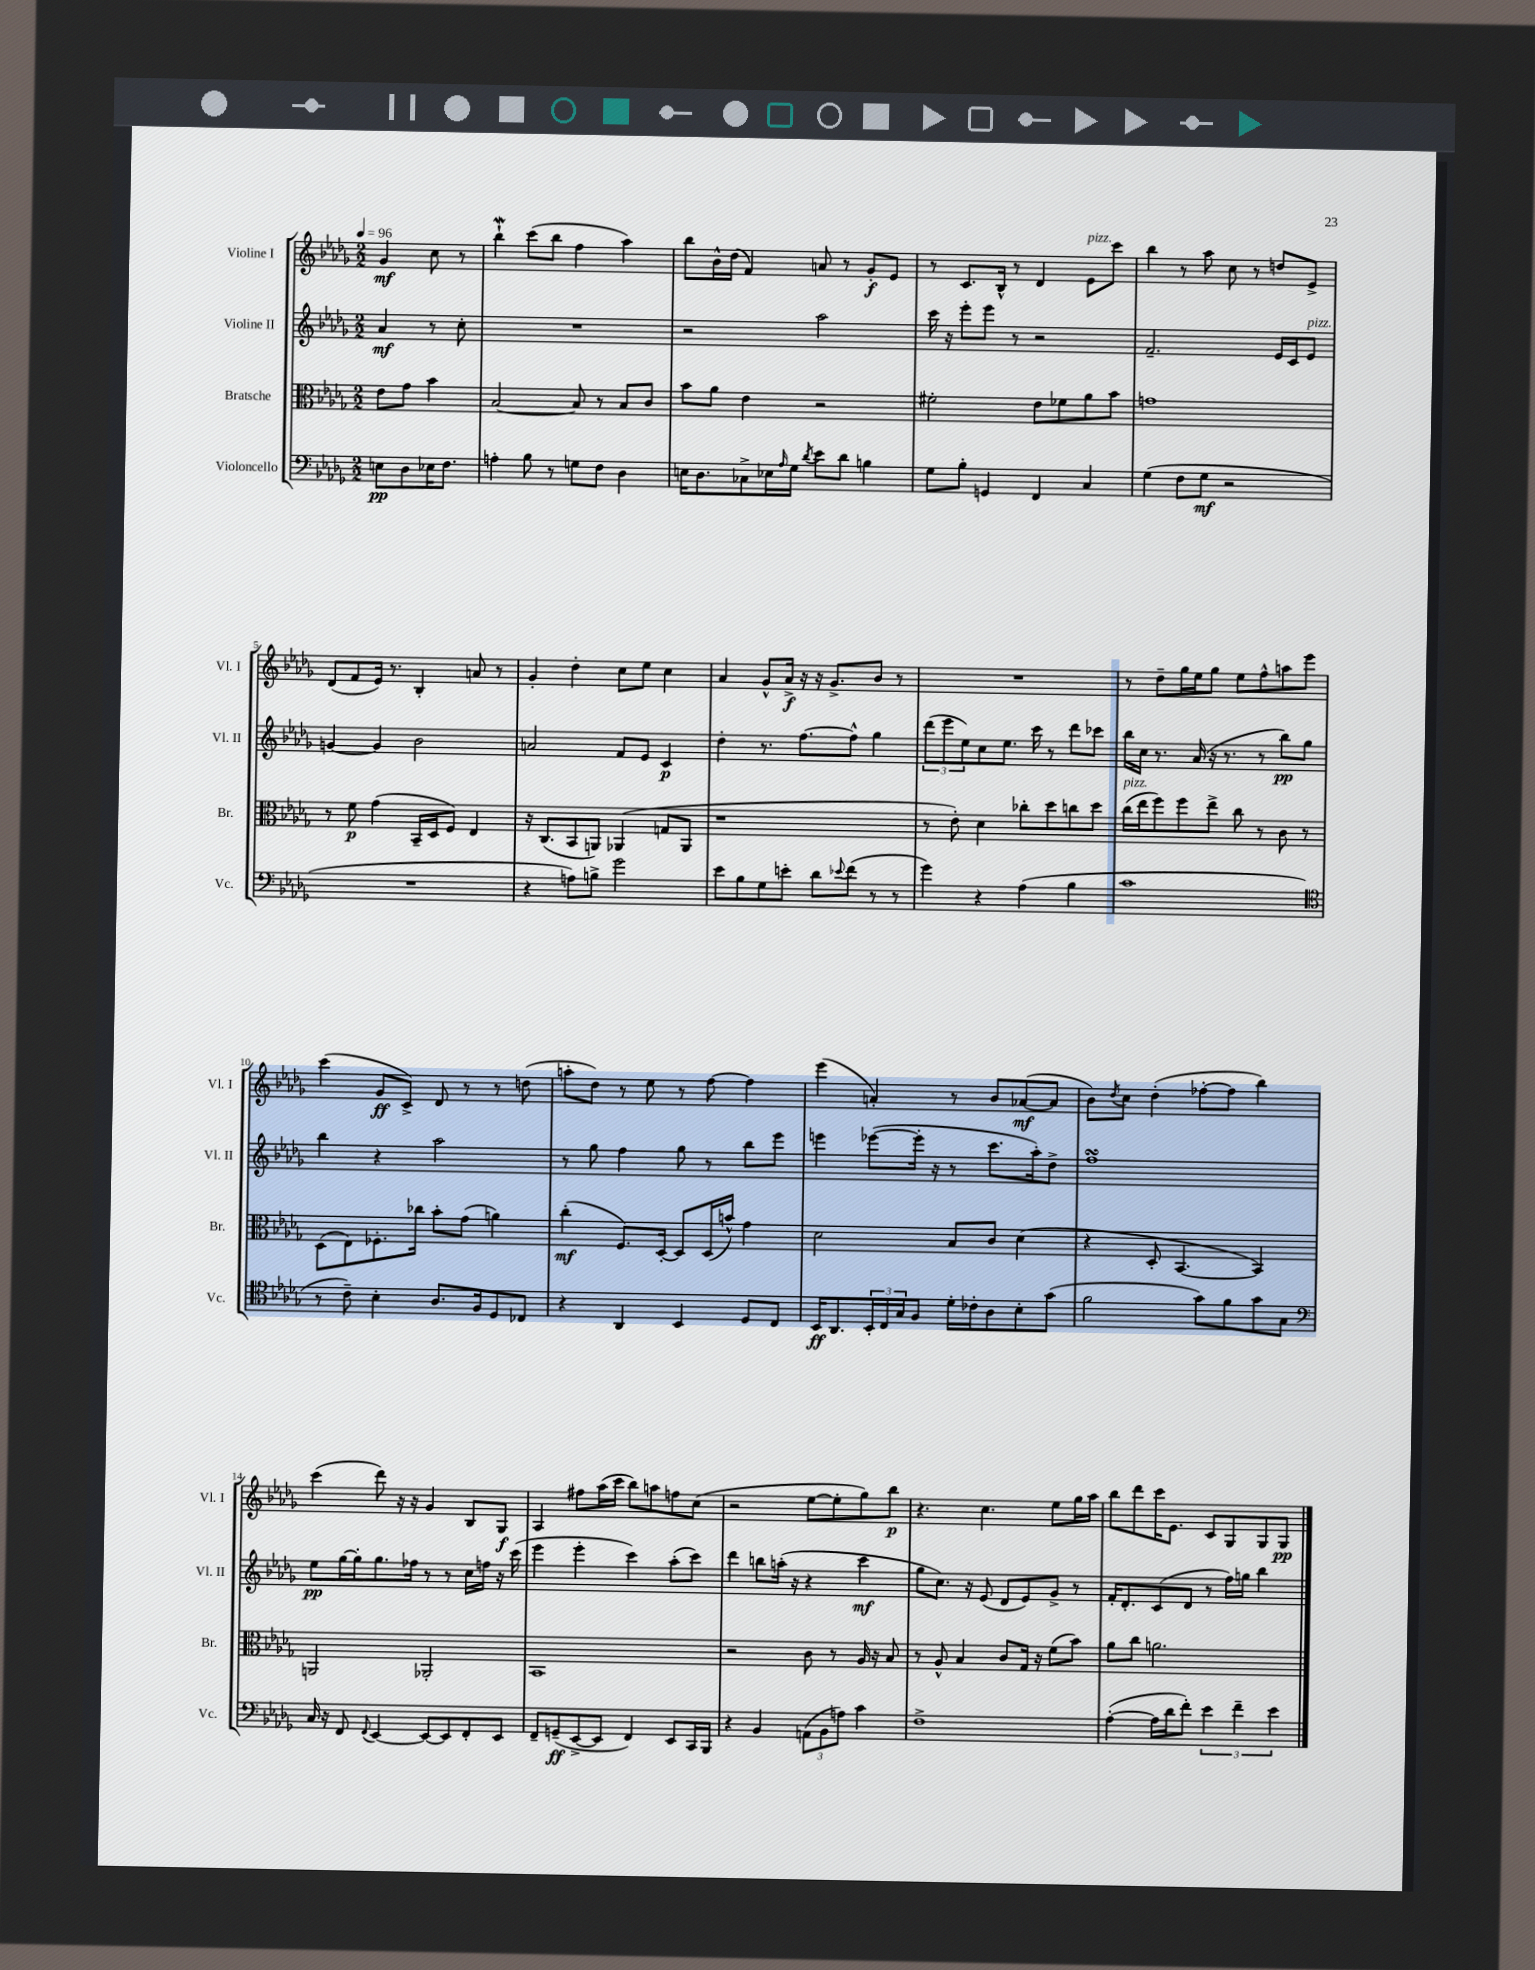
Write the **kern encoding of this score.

**kern	**dynam	**kern	**dynam	**kern	**dynam	**kern	**dynam
*part4	*part4	*part3	*part3	*part2	*part2	*part1	*part1
*staff4	*staff4	*staff3	*staff3	*staff2	*staff2	*staff1	*staff1
*I"Violoncello	*	*I"Bratsche	*	*I"Violine II	*	*I"Violine I	*
*I'Vc.	*	*I'Br.	*	*I'Vl. II	*	*I'Vl. I	*
*clefF4	*	*clefC3	*	*clefG2	*	*clefG2	*
*k[b-e-a-d-g-]	*	*k[b-e-a-d-g-]	*	*k[b-e-a-d-g-]	*	*k[b-e-a-d-g-]	*
*M2/2	*	*M2/2	*	*M2/2	*	*M2/2	*
*MM96	*	*MM96	*	*MM96	*	*MM96	*
=	=	=	=	=	=	=	=
8En\L	pp	8e-\L	.	4a-/	mf	4g-/	mf
8D-\	.	8g-\J	.	.	.	.	.
16E-X\K	.	4b-\	.	8r	.	8cc\	.
8.F\J	.	.	.	.	.	.	.
.	.	.	.	8cc'\	.	8r	.
=1	=1	=1	=1	=1	=1	=1	=1
4An'\	.	[2B-/	.	1r	.	4bb-W`\	.
8B-\	.	.	.	.	.	(8ccc\L	.
8r	.	.	.	.	.	8bb-\J	.
8Gn\L	.	8B-/]	.	.	.	4ff\	.
8F\J	.	8r	.	.	.	.	.
4D-\	.	8B-/L	.	.	.	4aa-\)	.
.	.	8c/J	.	.	.	.	.
=2	=2	=2	=2	=2	=2	=2	=2
16En\KL	.	8b-\L	.	2r	.	8bb-\L	.
8.D-\	.	.	.	.	.	.	.
.	.	8a-\J	.	.	.	16b-^^\L	.
.	.	.	.	.	.	(16dd-\JJ	.
8C-X^\	.	4e-\	.	.	.	4f/)	.
16E-X\L	.	.	.	.	.	.	.
16qqA-/	.	.	.	.	.	.	.
16G-\JJ	.	.	.	.	.	.	.
8qd-/	.	.	.	.	.	.	.
8e-\L	.	2r	.	2aa-\	.	8an/	.
8d-\J	.	.	.	.	.	8r	.
4Bn\	.	.	.	.	.	8g-'/L	f
.	.	.	.	.	.	8e-/J	.
=3	=3	=3	=3	=3	=3	=3	=3
8G-\L	.	2f#X'\	.	16ccc\	.	8r	.
.	.	.	.	16r	.	.	.
8B-'\J	.	.	.	8eee-'\L	.	8.c/L	.
4GGn/	.	.	.	8eee-\J	.	.	.
.	.	.	.	.	.	16B-^^/Jk	.
.	.	.	.	8r	.	8r	.
4FF/	.	8e-\L	.	2r	.	4d-/	.
.	.	8f-X\	.	.	.	.	.
!	!	!	!	!	!	!LO:TX:a:i:t=pizz.	!
4C/	.	8a-\	.	.	.	8e-\L	.
.	.	8b-\J	.	.	.	8ccc\J	.
=4	=4	=4	=4	=4	=4	=4	=4
(4G-\	.	1gn	.	2.f~/	.	4bb-\	.
8F\L	.	.	.	.	.	8r	.
8G-\J	mf	.	.	.	.	8aa-\	.
2r	.	.	.	.	.	8cc\	.
.	.	.	.	.	.	8r	.
.	.	.	.	16e-/LL	.	8ddn/L	.
.	.	.	.	16c/J	.	.	.
!	!	!	!	!LO:TX:a:i:t=pizz.	!	!	!
.	.	.	.	8e-/J	.	8e-^/J	.
!!LO:LB:g=z
=5	=5	=5	=5	=5	=5	=5	=5
1r	.	8r	.	[4gn/	.	(8d-/L	.
.	.	8f\	p	.	.	8f/	.
.	.	(4g-\	.	4g/]	.	16e-/Jk)	.
.	.	.	.	.	.	8.r	.
.	.	16BB-~/LL	.	2b-\	.	4B-'/	.
.	.	16D-/J	.	.	.	.	.
.	.	8F/J)	.	.	.	.	.
.	.	4E-/	.	.	.	8an/	.
.	.	.	.	.	.	8r	.
=6	=6	=6	=6	=6	=6	=6	=6
4r	.	16r	.	2an/	.	4g-'/	.
.	.	(8.C/L	.	.	.	.	.
8An\L)	.	8BB-/	.	.	.	4dd-'\	.
8Bn^\J	.	8AAn/J)	.	.	.	.	.
2g-\	.	(4AA-X/	.	8f/L	.	8cc\L	.
.	.	.	.	8e-/J	.	8ee-\J	.
.	.	8Gn/L	.	4c/	p	4cc\	.
.	.	8AA-/J	.	.	.	.	.
=7	=7	=7	=7	=7	=7	=7	=7
8e-\L	.	1r	.	4dd-'\	.	4a-/	.
8B-\	.	.	.	.	.	.	.
8G-\	.	.	.	8.r	.	8g-^^/L	.
8en'\J	.	.	.	.	.	16a-^/Jk	f
.	.	.	.	[8.ff\L	.	16r	.
8d-\L	.	.	.	.	.	16r	.
.	.	.	.	.	.	8.g-^/L	.
8qqe-X/	.	.	.	.	.	.	.
(8f\J	.	.	.	8ff^^\J]	.	.	.
8r	.	.	.	4gg-\	.	8b-/J	.
8r	.	.	.	.	.	8r	.
=8	=8	=8	=8	=8	=8	=8	=8
4g-\)	.	8r	.	(12ddd-\L	.	1r	.
.	.	.	.	12eee-\	.	.	.
.	.	8e-'\)	.	.	.	.	.
.	.	.	.	12ee-\)	.	.	.
4r	.	4d-\	.	8cc\	.	.	.
.	.	.	.	8.ee-\J	.	.	.
(4A-\	.	8cc-X'\L	.	.	.	.	.
.	.	.	.	16ccc\	.	.	.
.	.	8dd-\	.	8r	.	.	.
4B-\	.	8ccn\	.	8ddd-\L	.	.	.
.	.	8dd-\J	.	8ccc-X\J	.	.	.
=9	=9	=9	=9	=9	=9	=9	=9
!	!	!LO:TX:a:i:t=pizz.	!	!	!	!	!
1c	.	(16cc\LL	.	16bb-\LL	.	8r	.
.	.	16ee-\J	.	16cc\JJ	.	.	.
.	.	8ff\)	.	8.r	.	8dd-~\L	.
.	.	8ff\	.	.	.	16gg-\L	.
.	.	.	.	(16a-/	.	16ee-\J	.
.	.	8ee-^\J	.	16r	.	8gg-\J	.
.	.	.	.	8.r	.	.	.
.	.	8cc\	.	.	.	8ee-\L	.
.	.	8r	.	8r	.	8ff^^\	.
.	.	8c\	.	8bb-\L)	pp	8aan\	.
.	.	8r	.	8gg-\J	.	8eee-\J	.
!!LO:LB:g=z
=10	=10	=10	=10	=10	=10	=10	=10
*clefC4	*	*	*	*	*	*	*
8r	.	(8D-\L	.	4bb-\	.	(4ccc\	.
8c~\)	.	8E-\)	.	.	.	.	.
4B-'\	.	8.F-X'\	.	4r	.	8g-/L	ff
.	.	.	.	.	.	8c^/J)	.
.	.	16cc-X\Jk	.	.	.	.	.
8.A-/L	.	8b-'\L	.	2aa-\	.	8d-/	.
.	.	(8g-\J	.	.	.	8r	.
16F/k	.	.	.	.	.	.	.
8D-/	.	4an\)	.	.	.	8r	.
8C-X/J	.	.	.	.	.	(8ddn\	.
=11	=11	=11	=11	=11	=11	=11	=11
4r	.	(4cc'\	mf	8r	.	8aan'\L	.
.	.	.	.	8gg-\	.	8dd-\J)	.
4AA-/	.	8.F/L)	.	4ff\	.	8r	.
.	.	.	.	.	.	8ee-\	.
.	.	[16D-'/Jk	.	.	.	.	.
4BB-/	.	8D-/L]	.	8gg-\	.	8r	.
.	.	(16D-/L	.	8r	.	[8ff\	.
.	.	16bn^^/JJ)	.	.	.	.	.
8D-/L	.	4g-\	.	8bb-\L	.	4ff\]	.
8C/J	.	.	.	8eee-\J	.	.	.
=12	=12	=12	=12	=12	=12	=12	=12
16BB-/KL	ff	2d-\	.	4eeen\	.	(4eee-\	.
8.AA-/	.	.	.	.	.	.	.
24BB-'/L	.	.	.	([8eee-X\L	.	4an'/)	.
24C/	.	.	.	.	.	.	.
24G-/J	.	.	.	.	.	.	.
8F/J	.	.	.	16eee-'\Jk]	.	.	.
.	.	.	.	16r	.	.	.
16d-'\LL	.	8B-/L	.	8r	.	8r	.
16c-X'\J	.	.	.	.	.	.	.
8A-\	.	8c/J	.	8.ccc\L	.	8b-/L	.
8B-'\	.	(4d-\	.	.	.	([8a-X/	mf
.	.	.	.	16aa-'\k)	.	.	.
(8g-\J	.	.	.	8dd-^\J	.	8a-/J]	.
=13	=13	=13	=13	=13	=13	=13	=13
2f\	.	4r	.	1ffsSsS	.	8b-\L)	.
.	.	.	.	.	.	8qdd-/	.
.	.	.	.	.	.	8cc\J	.
.	.	8D-'/	.	.	.	(4dd-'\	.
.	.	[4.BB-/	.	.	.	.	.
8g-\L)	.	.	.	.	.	[8ff-X'\L	.
8f\	.	.	.	.	.	8ff-\J]	.
8g-\	.	4BB-/])	.	.	.	4bb-\)	.
8G-\J	.	.	.	.	.	.	.
!!LO:LB:g=z
=14	=14	=14	=14	=14	=14	=14	=14
*clefF4	*	*	*	*	*	*	*
16C/	.	2AAn/	.	8ee-\L	pp	(4ccc\	.
16r	.	.	.	.	.	.	.
8FF/	.	.	.	[16gg-\L	.	.	.
.	.	.	.	16gg-'\J]	.	.	.
8qqFF/	.	.	.	.	.	.	.
[4EE-/	.	.	.	8.gg-\	.	8ddd-\)	.
.	.	.	.	.	.	16r	.
.	.	.	.	16ff-X\Jk	.	16r	.
8EE-/L_	.	2AA-X'/	.	8r	.	4g-/	.
8EE-/]	.	.	.	8r	.	.	.
8FF'/	.	.	.	16cc\LL	.	8B-/L	.
.	.	.	.	16ffn\JJ	.	.	.
8EE-/J	.	.	.	16r	.	8G-/J	f
.	.	.	.	(16ccc\	.	.	.
=15	=15	=15	=15	=15	=15	=15	=15
8FF~/L	.	1BB-	.	4eee-\	.	4A-/	.
(8GGn~/	ff	.	.	.	.	.	.
[8EE-^/	.	.	.	4eee-'\	.	8ff#X\L	.
8EE-/J]	.	.	.	.	.	(16aa-\L	.
.	.	.	.	.	.	16ccc\JJ	.
4FF/)	.	.	.	4ccc\)	.	8bb-\L)	.
.	.	.	.	.	.	8aan\	.
8EE-/L	.	.	.	(8aa-'\L	.	8ffn\	.
16CC/L	.	.	.	8ccc\J)	.	(8cc\J	.
16BBB-/JJ	.	.	.	.	.	.	.
=16	=16	=16	=16	=16	=16	=16	=16
4r	.	2r	.	4ddd-\	.	2r	.
4BB-/	.	.	.	8bbn\L	.	.	.
.	.	.	.	(16aan'\Jk	.	.	.
.	.	.	.	16r	.	.	.
(12AAn\L	.	8c\	.	4r	.	[8ee-\L	.
12BB-\	.	.	.	.	.	.	.
.	.	8r	.	.	.	8ee-'\]	.
12An\J)	.	.	.	.	.	.	.
4c\	.	16A-/	.	4ccc\	mf	8gg-\)	.
.	.	16r	.	.	.	.	.
.	.	8B-/	.	.	.	8bb-\J	p
=17	=17	=17	=17	=17	=17	=17	=17
1F^	.	8r	.	8gg-\L	.	4.r	.
.	.	8A-^^/	.	8.cc\J)	.	.	.
.	.	4B-/	.	.	.	.	.
.	.	.	.	16r	.	.	.
.	.	.	.	(8e-/	.	4.cc\	.
.	.	8c/L	.	8d-/L	.	.	.
.	.	16G-/Jk	.	8e-/)	.	.	.
.	.	16r	.	.	.	.	.
.	.	(8f\L	.	8g-^/J	.	8ee-\L	.
.	.	8b-\J)	.	8r	.	16gg-\L	.
.	.	.	.	.	.	16aa-\JJ	.
=18	=18	=18	=18	=18	=18	=18	=18
([4A-'\	.	8a-\L	.	16f'/KL	.	8bb-\L	.
.	.	.	.	8.d-'/	.	.	.
.	.	8cc\J	.	.	.	8ddd-\	.
16A-\LL]	.	2.an\	.	(8c/	.	16ccc\K	.
16d-\J	.	.	.	.	.	8.e-\J	.
8f'\J)	.	.	.	8d-/J	.	.	.
6e-\	.	.	.	8r	.	8c/L	.
.	.	.	.	16ff\LL)	.	8G-/	.
6f~\	.	.	.	.	.	.	.
.	.	.	.	16ggn\JJ	.	.	.
.	.	.	.	4bb-\	.	8G-/	.
6e-\	.	.	.	.	.	.	.
.	.	.	.	.	.	8G-/J	pp
==	==	==	==	==	==	==	==
*-	*-	*-	*-	*-	*-	*-	*-
